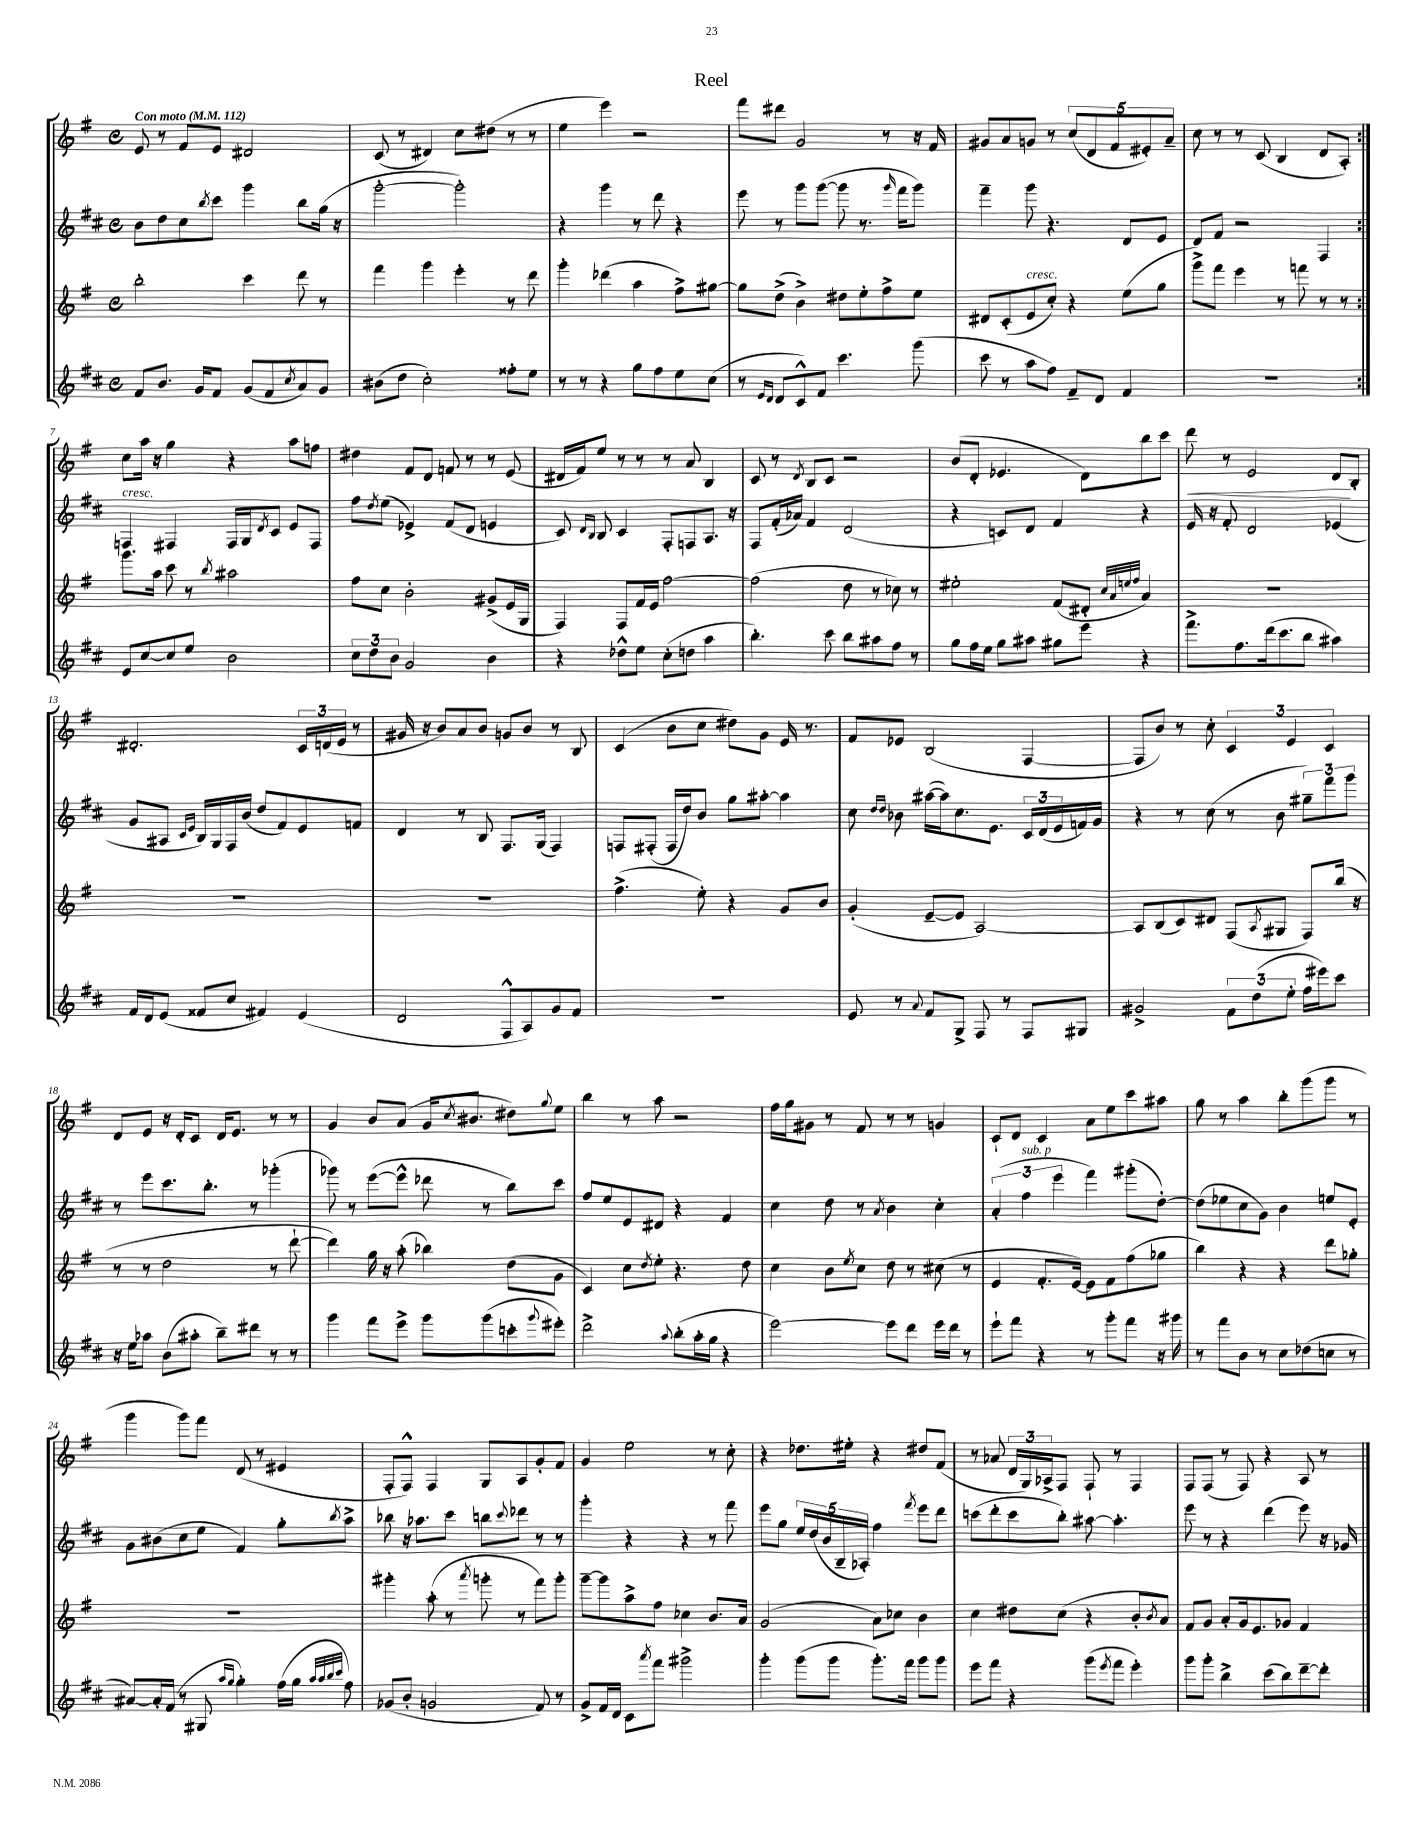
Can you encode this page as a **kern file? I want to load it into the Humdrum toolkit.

**kern	**kern	**kern	**kern
*staff4	*staff3	*staff2	*staff1
*clefG2	*clefG2	*clefG2	*clefG2
*k[f#c#]	*k[f#]	*k[f#c#]	*k[f#]
*M4/4	*M4/4	*M4/4	*M4/4
*met(c)	*met(c)	*met(c)	*met(c)
*MM112	*MM112	*MM112	*MM112
8f#	2bb'	8b	8e
8.b	.	8dd	8r
.	.	8cc#	8f#
16g	.	.	.
.	.	8qbb	.
8f#	.	8ccc#	8e
(8g	4ccc	4ggg	2d#
8f#	.	.	.
8qcc#	.	.	.
8a)	8ddd	8bb	.
8g	8r	(16gg	.
.	.	16r	.
=	=	=	=
(8b#	4fff#	[2ggg'	(8c
8dd	.	.	8r
2cc#')	4ggg	.	4d#)
.	4eee'	2ggg'])	8cc
.	.	.	(8dd#
8ff##'	8r	.	8r
8ee	8ddd	.	8r
=	=	=	=
8r	4ggg'	4r	4ee
8r	.	.	.
4r	(4ddd-	4ggg	4eee)
8gg	4aa	8r	2r
8ff#	.	8ddd	.
8ee	8ff#^)	4r	.
(8cc#	[8gg#	.	.
=	=	=	=
8r	8gg#]	8eee	8fff#
16qqe	.	.	.
16qqd	.	.	.
8d	(8dd^	8r	8ddd#
8c#^^)	4b^)	8ggg	2g
8f#	.	([8ggg	.
4.ccc#	8dd#	8ggg]	.
.	8ee'	8.r	.
.	8ff#^	.	8r
.	.	16qqggg	.
.	.	16fff#	.
(8ggg	8ee	8ggg)	16r
.	.	.	16f#
=	=	=	=
8ccc#	8d#	4fff#~	8g#
8r	(8c'	.	8a
8aa	8e	8ggg	8g
8ff#)	8cc')	4.r	8r
8f#~	4r	.	(10cc
.	.	.	10d
8d	.	.	.
.	.	.	10f#
4f#	(8ee	8d	.
.	.	.	10e#')
.	8gg	8e	.
.	.	.	10a~
=	=	=	=
1r	8ggg^)	8d	8cc
.	8fff#	8f#	8r
.	4eee	2r	8r
.	.	.	(8c
.	8r	.	4B
.	8fff	.	.
.	8r	4F#	8d
.	8r	.	8A')
=:|!	=:|!	=:|!	=:|!
8e	8.ggg	4F	8cc
[8cc#	.	.	16aa
.	16aa	.	16r
8cc#]	8ccc	4F#	4gg
8ee	8r	.	.
.	8qbb	.	.
2b	2aa#	16F#	4r
.	.	16G	.
.	.	8qd	.
.	.	8c#	.
.	.	8e	8aa
.	.	8F#	8ff
=	=	=	=
12cc#	8ff#	8ff#	4dd#
12dd	.	.	.
.	.	8qdd	.
.	8cc	(8ee	.
12b	.	.	.
2g	2b'	4e-^)	8f#
.	.	.	8d
.	.	(8f#	8f
.	.	8d	8r
4b	(8g#^	4e	8r
.	16e	.	(8e
.	16G	.	.
=	=	=	=
4r	4F#)	8c#)	16d#
.	.	.	16f#)
.	.	16qqd	.
.	.	16qqB	.
.	.	8B	8ee
8dd-^^	8F#	4c#	8r
8ee	16f#	.	8r
.	16e	.	.
(8cc#'	[2ff#	8F#'	8r
8dd	.	8F	8a
4aa	.	8.A	4B
.	.	16r	.
=	=	=	=
4.bb')	(2ff#]	8F#	8c
.	.	(16f#'	8r
.	.	16a-)	.
.	.	.	8qd
.	.	4f#	8B
8ccc#	.	.	8c
8bb	8dd	(2d	2r
8aa#	8r	.	.
8ff#	8cc-)	.	.
8r	8r	.	.
=	=	=	=
8gg	2ee#'	4r	(8b
16ff#	.	.	8d'
16ee	.	.	.
8gg	.	8c)	4.e-
8aa#	.	8d	.
8gg#	(8f#	4f#	.
8eee	8d#'	.	8d)
.	32qqcc	.	.
.	32qqa	.	.
.	32qqee	.	.
.	32qqff#	.	.
4r	4a)	4r	8bb
.	.	.	8ccc
=	=	=	=
8.fff#^	1r	16e	8ddd
.	.	16r	.
.	.	8f#'	8r
8.ff#	.	.	.
.	.	2d	2e
(16ddd	.	.	.
8.ccc#	.	.	.
8bb	.	.	.
4aa#)	.	(4e-	8d
.	.	.	8B'
=	=	=	=
16f#	1r	8g	2.d#'
16d	.	.	.
(8e	.	8A#	.
.	.	16qqc#	.
.	.	16qqe	.
8f##	.	16B)	.
.	.	16G	.
8cc#	.	16F#	.
.	.	(16b	.
4f#)	.	8dd	.
.	.	8f#)	.
(4e	.	8e	24c
.	.	.	(24d
.	.	.	24e
.	.	8f	8r
=	=	=	=
2d	1r	4d	16g#
.	.	.	16r
.	.	.	8b)
.	.	8r	8a
.	.	8B	8b
8F#^^	.	8.F#	8g
8A)	.	.	8b
.	.	(16G	.
8g	.	4F#)	8r
8f#	.	.	8B
=	=	=	=
1r	(4.ff#^	8F	(4c
.	.	(8F#'	.
.	.	16F#	8b
.	.	16dd)	.
.	8ee')	8b	8cc
.	4r	8gg	8dd#)
.	.	[8aa#'	8g
.	8g	4aa#]	16e
.	.	.	8.r
.	8b	.	.
=	=	=	=
8e	(4g'	8cc#	8f#
.	.	16qqdd	.
.	.	16qqdd	.
8r	.	8b-	8e-
8qqa	.	.	.
8f#	[8e~	([16aa#	(2B
.	.	16aa#])	.
8G^	8e]	8.cc#	.
8F#	[2A)	.	.
.	.	8.e	.
8r	.	.	.
8F#	.	24c#	[4F#
.	.	(24d	.
.	.	24e	.
8G#	.	16f)	.
.	.	16g	.
=	=	=	=
2g#^	8A]	4r	8F#]
.	(8B	.	8b)
.	8c)	8r	8r
.	8d#	(8cc#	8cc'
12f#	(8F#	8r	6c
(12dd	.	.	.
.	8qA	.	.
.	8G#	8b	.
12ee'	.	.	6e
16ff#	8F#)	12gg#~)	.
16eee#)	.	.	.
.	.	12fff#	6c
8ccc#	(16bb	.	.
.	.	12ggg	.
.	16r	.	.
=	=	=	=
16r	8r	8r	8d
16ee	.	.	.
8aa-	8r	8eee	8e
(8b	2dd	8.ccc#	16r
.	.	.	16d'
8aa#'	.	.	8c
.	.	8.bb'	.
8bb~)	.	.	16d
.	.	.	8.e
8ddd#	.	8r	.
8r	8r	(4ggg-'	8r
8r	[8ddd`	.	8r
=	=	=	=
4ggg	4ddd])	8ggg-)	4g
.	.	8r	.
8fff#	16gg	([8eee	8b
.	16r	.	.
8eee^	(8aa'	8eee^^]	(8a
8ggg	4bb-)	8ddd-	16g
.	.	.	8qcc
.	.	.	8.b#
(8ggg	.	8r	.
8ccc'	(8dd	8bb)	8dd#)
8qqggg	.	.	8qqgg
8eee#')	8g	8ccc#	8ee
=	=	=	=
2ddd^	4c)	8ff#	4bb
.	.	8ee	.
.	8cc	8e	8r
.	8qdd	.	.
.	8ee'	8d#	8aa
8qqaa	.	.	.
(8bb'	4.r	4r	2r
16aa'	.	.	.
16gg	.	.	.
4r	.	4f#	.
.	8dd	.	.
=	=	=	=
[2eee)	4cc	4cc#	16ff#
.	.	.	16gg
.	.	.	8g#
.	8b	8dd	8r
.	8qee	.	.
.	8cc	8r	8f#
.	.	8qa	.
8eee]	8dd	4b	8r
8ddd	8r	.	8r
16eee	(8cc#	4cc#'	4g
16ddd	.	.	.
8r	8r	.	.
=	=	=	=
8eee`	4e	(6a'	8c`
8fff#	.	.	8d
.	.	6ff#	.
4r	8.f#'	.	4c
.	.	6eee	.
.	[16e)	.	.
8r	8e]	4fff#)	8a
8ggg'	8f#	.	8ee
8fff#	(8ff#	(8ggg#'	8ccc
16r	8gg-	[8dd')	8aa#
16ggg#	.	.	.
=	=	=	=
8r	4bb)	(8dd]	8gg
8fff#	.	8ee-	8r
8b	4r	8cc#	4aa
8r	.	8g)	.
8cc#	4r	4b	8bb'
(8dd-	.	.	(8ggg
8cc	8ddd	8ee	8ggg
8r	8gg-'	8e'	8r
=	=	=	=
[8a#)	1r	8g	4ggg
16a#']	.	(8b#	.
(16f#	.	.	.
8r	.	8cc#	8ggg)
8G#	.	8ee	8fff#
16qqaa	.	.	.
16qqgg	.	.	.
4gg')	.	4f#)	(8d
.	.	.	8r
(16ff#	.	8gg'	4e#
16gg	.	.	.
32qqaa	.	.	.
32qqaa	.	.	.
32qqbb	.	.	.
32qqccc#	.	8qbb	.
8ff#)	.	8aa^	.
=	=	=	=
(8g-	4ggg#'	8bb-	8F#'
8b'	.	16r	8F#^^)
.	.	8.aa-	.
2g	(8aa'	.	4F#
.	8r	8ccc#	.
.	8qaaa	.	.
.	8ggg'	8bb	8G
.	.	8qqccc#	.
.	8r	8ddd-	8A
8f#)	8fff#)	8r	8g'
8r	8ggg'	8r	8f#
=	=	=	=
8g^	[8ggg~	4ggg'	4g
16f#	8ggg]	.	.
16d	.	.	.
8c#	8aa^	4r	2ee
8qaaa	.	.	.
8fff#	8ff#	.	.
2ggg#^	4cc-	4r	.
.	8.b	8r	8r
.	.	8fff#	8cc'
.	16a	.	.
=	=	=	=
4ggg'	(2g	8eee	4r
.	.	8gg	.
(8ggg	.	20ee	8.dd-
.	.	(20dd	.
.	.	20b	.
8ggg	.	.	.
.	.	20B~	.
.	.	.	16ee#'
.	.	20A-')	.
8.ggg')	8a)	4ff#	4r
.	8cc-	.	.
16fff#	.	.	.
.	.	8qfff#	.
8ggg	4b	8eee	8dd#
8ggg	.	8ddd	(8f#
=	=	=	=
8eee	4cc	(8ccc	8r
8fff#	.	8ddd'	8a-
4r	8dd#	8ccc	24d
.	.	.	24G)
.	.	.	24A-^
.	(8cc	8bb')	8F#
(8ggg	4r	[8aa#	8F#`
8qeee	.	.	.
8fff#	.	4.aa#']	8r
4eee')	8b'	.	4F#
.	8qb	.	.
.	8a)	.	.
=	=	=	=
8ggg	8f#	8eee	8F#
8ggg'	8g	8r	(8F#
4bb^	8a'	4r	8r
.	16g	.	8F#)
.	8.e	.	.
(8ccc#	.	(4ddd	4r
8bb)	8g-	.	.
[8ddd~	4f#	8eee)	8A
8ddd']	.	16r	8r
.	.	16g-	.
==	==	==	==
*-	*-	*-	*-
